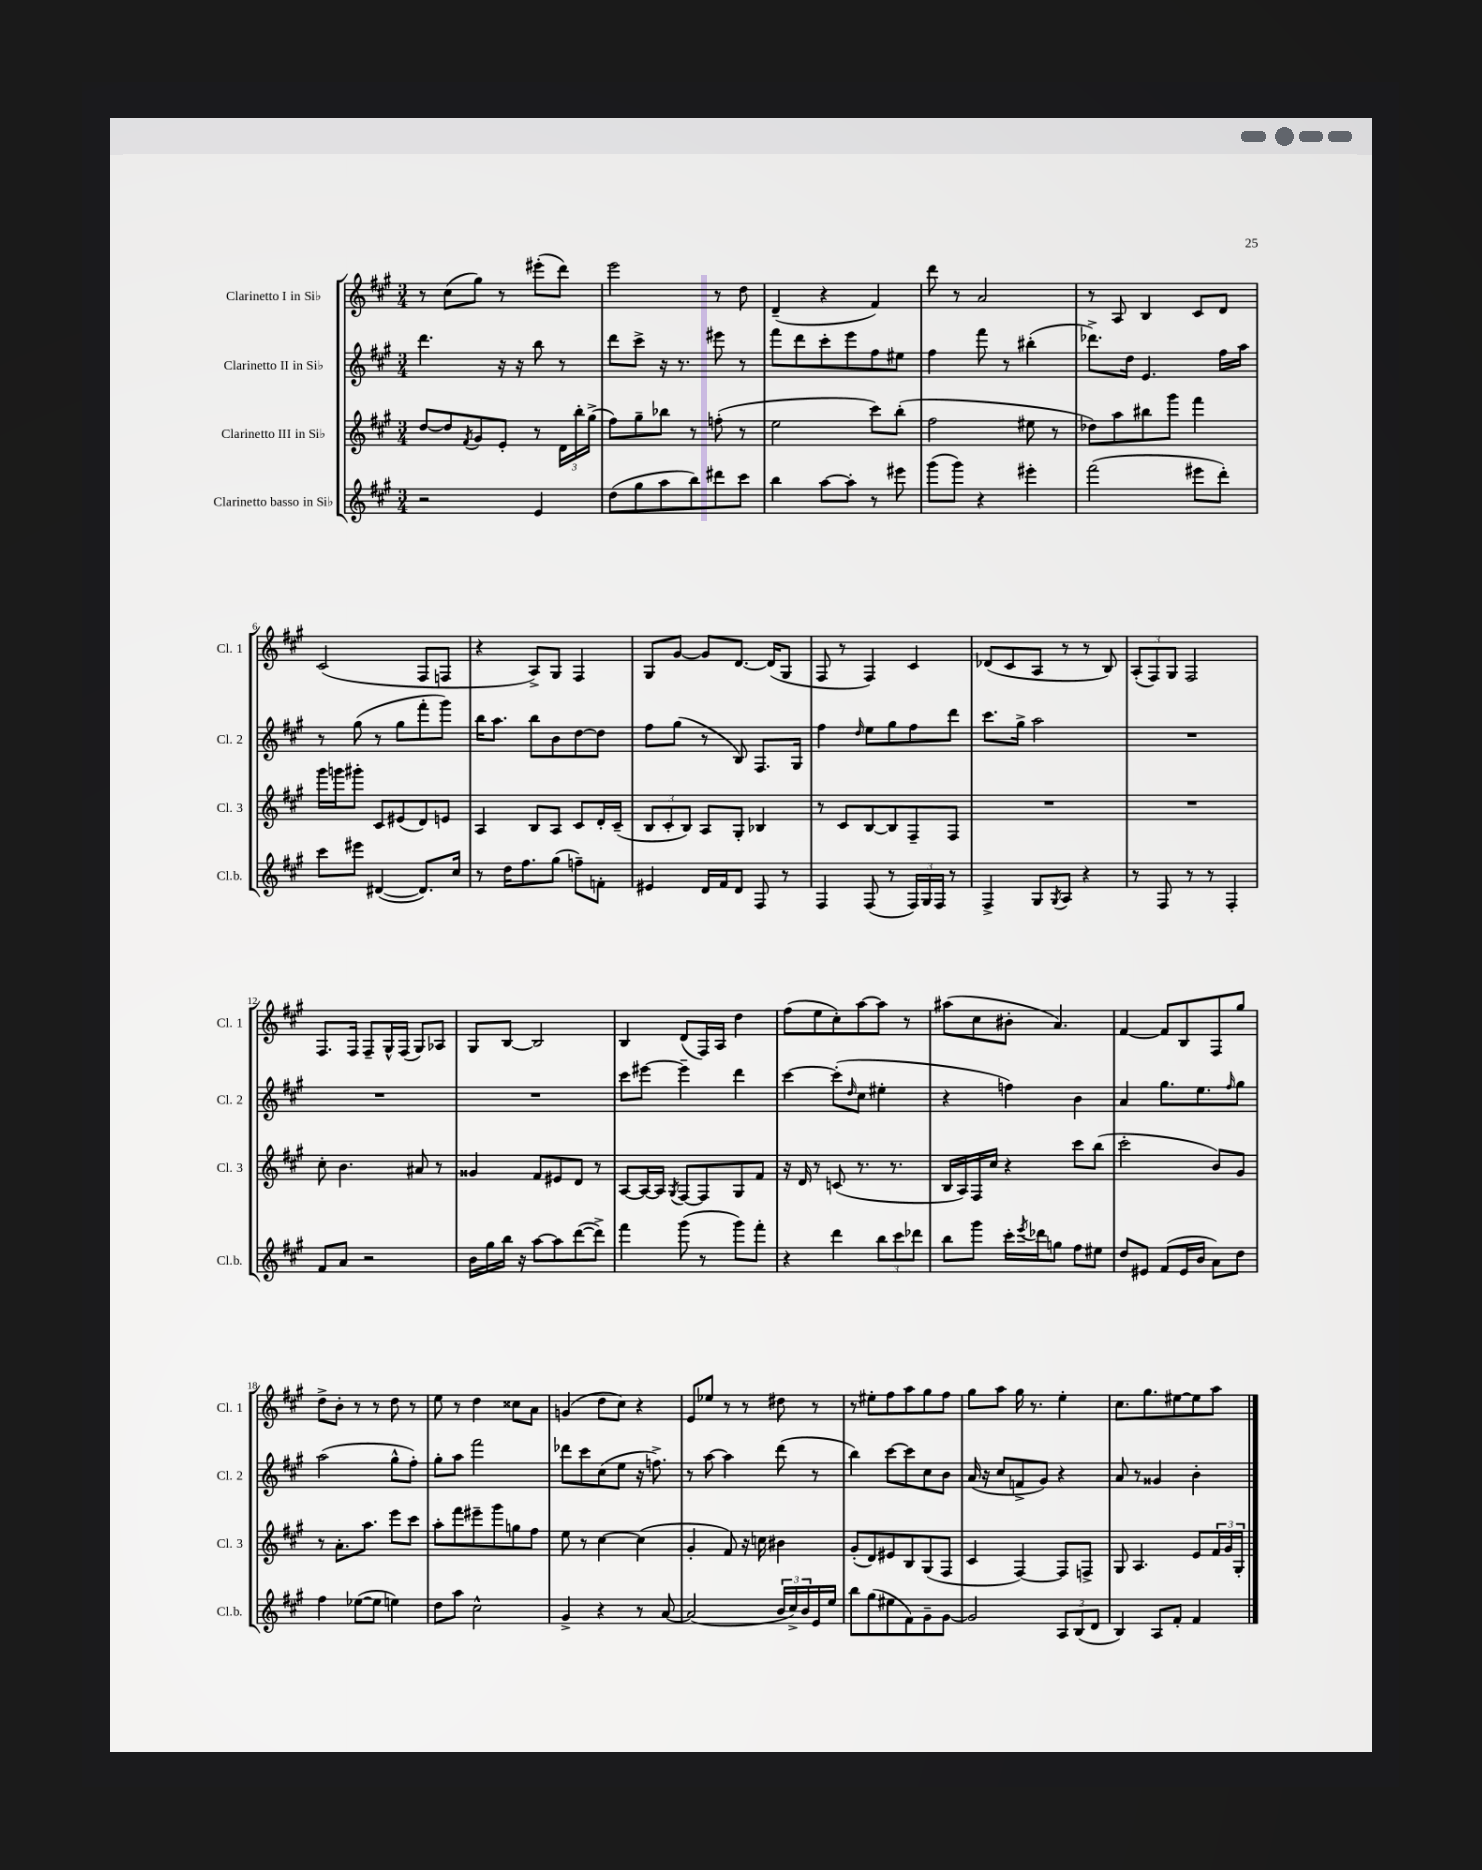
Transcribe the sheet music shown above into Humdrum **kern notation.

**kern	**kern	**kern	**kern
*part4	*part3	*part2	*part1
*staff4	*staff3	*staff2	*staff1
*I"Clarinetto basso in Si♭	*I"Clarinetto III in Si♭	*I"Clarinetto II in Si♭	*I"Clarinetto I in Si♭
*I'Cl.b.	*I'Cl. 3	*I'Cl. 2	*I'Cl. 1
*clefG2	*clefG2	*clefG2	*clefG2
*k[f#c#g#]	*k[f#c#g#]	*k[f#c#g#]	*k[f#c#g#]
*M3/4	*M3/4	*M3/4	*M3/4
=1	=1	=1	=1
2r	[8dd/L	4.ddd\	8r
.	8dd/]	.	(8cc#\L
.	8qf#/	.	.
.	8g#/	.	8gg#\J)
.	8e'/J	16r	8r
.	.	16r	.
4e/	8r	8bb\	(8eee#X'\L
.	24d\LL	8r	8ddd\J)
.	24bb'\	.	.
.	(24gg#^\JJ	.	.
=2	=2	=2	=2
(8dd\L	8ff#\L)	8ddd\L	2eee\
8gg#\	8gg#~\	8ccc#^\J	.
8aa\	8bb-X\J	16r	.
.	.	8.r	.
8bb\)	8r	.	.
8ddd#X\	(8ffn'\	8eee#X\	8r
8ccc#\J	8r	8r	8dd\
=3	=3	=3	=3
4bb\	2ee\	8fff#\L	(4d~/
.	.	8ddd\	.
[8aa\L	.	8ccc#'\	4r
8aa'\J]	.	8eee\	.
8r	8ccc#\L)	8ff#\	4f#/)
8eee#X\	(8bb'\J	8ee#X\J	.
=4	=4	=4	=4
(8ggg#\L	2ff#\	4ff#\	8ddd\
8ggg#\J)	.	.	8r
4r	.	8fff#\	2a/
.	.	8r	.
4eee#X'\	8ee#X\	(4bb#X'\	.
.	8r	.	.
=5	=5	=5	=5
(2fff#\	8dd-X\L)	8.ddd-X^\L)	8r
.	8aa\	.	8A/
.	.	16dd\Jk	.
.	8bb#X\	4.e/	4B/
.	8ggg#\J	.	.
8eee#X\L	4fff#\	.	8c#/L
8ddd'\J)	.	16ff#\LL	8d/J
.	.	16aa\JJ	.
!!LO:LB:g=z
=6	=6	=6	=6
8ccc#\L	16ggg#\LL	8r	(2c#/
.	16gggn\J	.	.
8eee#X\J	8ggg#X'\J	(8gg#\	.
([4d#X/	8c#/L	8r	.
.	(8e#X/	8gg#\L	.
8.d#/L])	8d/)	8fff#'\	8F#/L
.	8en/J	8ggg#\J)	8Fn/J
16cc#/Jk	.	.	.
=7	=7	=7	=7
8r	4A/	16bb\KL	4r
.	.	8.aa\J	.
16dd\KL	.	.	.
8.ff#\	.	.	.
.	8B/L	8bb\L	8A^/L)
(8gg#\J	8A/J	8b\	8G#/J
8ffn~\L)	8c#/L	[8dd\	4F#/
8fn'\J	16d'/L	8dd\J]	.
.	(16c#~/JJ	.	.
=8	=8	=8	=8
4e#X/	12B/L	8ff#\L	8G#/L
.	12c#'/	.	.
.	.	(8gg#\J	[8g#/J
.	12B/J)	.	.
16d/LL	8A/L	8r	8g#/L]
16f#/J	.	.	.
8d/J	8G#'/J	8B/)	[8.d/J
8F#/	4B-X/	8.F#/L	.
.	.	.	(16d/KL]
8r	.	.	8G#/J
.	.	16G#/Jk	.
=9	=9	=9	=9
4F#/	8r	4ff#\	8F#/
.	8c#/L	.	8r
.	.	16qqdd/	.
(8F#/	[8B/	8ee\L	4F#/)
8r	8B/]	8gg#\	.
24F#/LL)	8F#~/	8ff#\	4c#/
24G#/	.	.	.
24F#/JJ	.	.	.
8r	8F#/J	8ddd\J	.
=10	=10	=10	=10
4F#^/	2.r	8.ccc#\L	(8d-X/L
.	.	.	8c#/
.	.	16gg#^\Jk	.
8G#/L	.	2aa\	8A/J
8qG#/	.	.	.
8A/J	.	.	8r
4r	.	.	8r
.	.	.	8B/)
=11	=11	=11	=11
8r	2.r	2.r	(12A'/L
.	.	.	12F#/)
8F#/	.	.	.
.	.	.	12G#/J
8r	.	.	2F#/
8r	.	.	.
4F#'/	.	.	.
!!LO:LB:g=z
=12	=12	=12	=12
8f#/L	8cc#'\	2.r	8.F#/L
8a/J	4.b\	.	.
.	.	.	16F#/Jk
2r	.	.	8F#~/L
.	.	.	16G#^^/L
.	.	.	(16F#/JJ
.	8a#X/	.	8G#/L)
.	8r	.	8A-X/J
=13	=13	=13	=13
16b\LL	4g##X/	2.r	8G#/L
16gg#\	.	.	.
16bb\JJ	.	.	[8B/J
16r	.	.	.
[8aa\L	8f#/L	.	2B/]
8aa\]	8e#X/	.	.
([8ddd\	8d/J	.	.
8ddd^\J])	8r	.	.
=14	=14	=14	=14
4fff#\	[8A/L	8ccc#\L	4B/
.	16A/L_	[8eee#X\J	.
.	16A/JJ]	.	.
.	8qG#/	.	.
(8ggg#\	[8F#/L	4eee#~\]	(8d/L
8r	8F#/]	.	16F#/L)
.	.	.	16A/JJ
8ggg#\L)	8G#/	4ddd\	4dd\
8fff#'\J	8f#/J	.	.
=15	=15	=15	=15
4r	16r	[4ccc#\	(8ff#\L
.	16d/	.	.
.	8r	.	8ee\
4ddd\	(8cn/	(8ccc#'\L]	8cc#'\)
.	.	16qqdd/	.
.	8.r	8cc#\J	[8aa\
12bb\L	.	4ee#X'\	8aa\J]
.	8.r	.	.
12ccc#\	.	.	.
.	.	.	8r
12ddd-X\J	.	.	.
=16	=16	=16	=16
8bb\L	16B/LL	4r	(8aa#X\L
.	16A/)	.	.
8ggg#\J	16F#/	.	8cc#\
.	16cc#/JJ	.	.
16ccc#'\LL	4r	4ffn\)	8b#X'\J
8qeee/	.	.	.
16ddd-X\J	.	.	.
8ggn\J	.	.	4.a/)
8ff#\L	8ccc#\L	4b\	.
8ee#X\J	(8bb\J	.	.
=17	=17	=17	=17
8dd/L	2ccc#'\	4a/	[4f#/
8e#X/J	.	.	.
(8f#/L	.	8.gg#\L	8f#/L]
16e#/L	.	.	8B/
16b/JJ	.	8.ee\	.
8a\L)	8b/L)	.	8F#/
.	.	16qqff#/	.
8dd\J	8g#/J	8gg#\J	8gg#/J
!!LO:LB:g=z
=18	=18	=18	=18
4ff#\	8r	(2aa\	8dd^\L
.	8.a'\L	.	8b'\J
([8ee-X\L	.	.	8r
.	8.aa\J	.	.
8ee-\J]	.	.	8r
4een\)	8eee\L	8gg#^^\L	8dd\
.	8ccc#\J	8ff#'\J)	8r
=19	=19	=19	=19
8dd\L	8aa'\L	8gg#'\L	8ee\
8aa\J	8fff#\	8aa\J	8r
2cc#^^\	8eee#X~\	2fff#\	4dd\
.	8ggg#\	.	.
.	8ggn\	.	8cc##X\L
.	8ff#\J	.	8a\J
=20	=20	=20	=20
4g#^/	8ee\	8ddd-X\L	(4gn/
.	8r	8ccc#\	.
4r	[4cc#\	(8cc#\	8dd\L
.	.	8ee\J	8cc#\J)
8r	(4cc#\]	16r	4r
.	.	8.ffn^\)	.
[8a/	.	.	.
=21	=21	=21	=21
(2a/]	4g#'/	8r	8e/L
.	.	[8aa\	8ee-X/J
.	8f#/)	4aa\]	8r
.	16r	.	8r
.	16ccn\	.	.
24b/LL	4b#X\	(8ddd\	8dd#X\
24cc#^/)	.	.	.
24b/	.	.	.
16e/	.	8r	8r
16ee/JJ	.	.	.
=22	=22	=22	=22
8bb\L	(8g#'/L	4bb\)	8r
(8gg#\	8d/)	.	8ee#X'\L
8ee#X\	8e#X/	[8ccc#\L	8ff#\
8f#\)	8B/	8ccc#\]	8aa\
8g#~\	(8G#/	8cc#\	8gg#\
[8g#\J	8F#/J	8b\J	8ff#\J
=23	=23	=23	=23
2g#/]	4c#/	(16a/	8gg#\L
.	.	16r	.
.	.	8cc#/L	8aa\J
.	[4F#/)	8fn^/	16gg#\
.	.	.	8.r
.	.	8g#/J)	.
12A/L	8F#/L]	4r	4ee'\
(12B/	.	.	.
.	8Fn^/J	.	.
12d/J	.	.	.
=24	=24	=24	=24
4B/)	8G#/	8a/	8.cc#\L
.	4.A/	8r	.
.	.	.	8.gg#\
8A/L	.	4g##X/	.
8f#'/J	.	.	[8ee#X\
4f#/	8e/L	4b'\	8ee#\]
.	24f#/L	.	8aa\J
.	24g#/	.	.
.	24G#'/JJ	.	.
==	==	==	==
*-	*-	*-	*-
